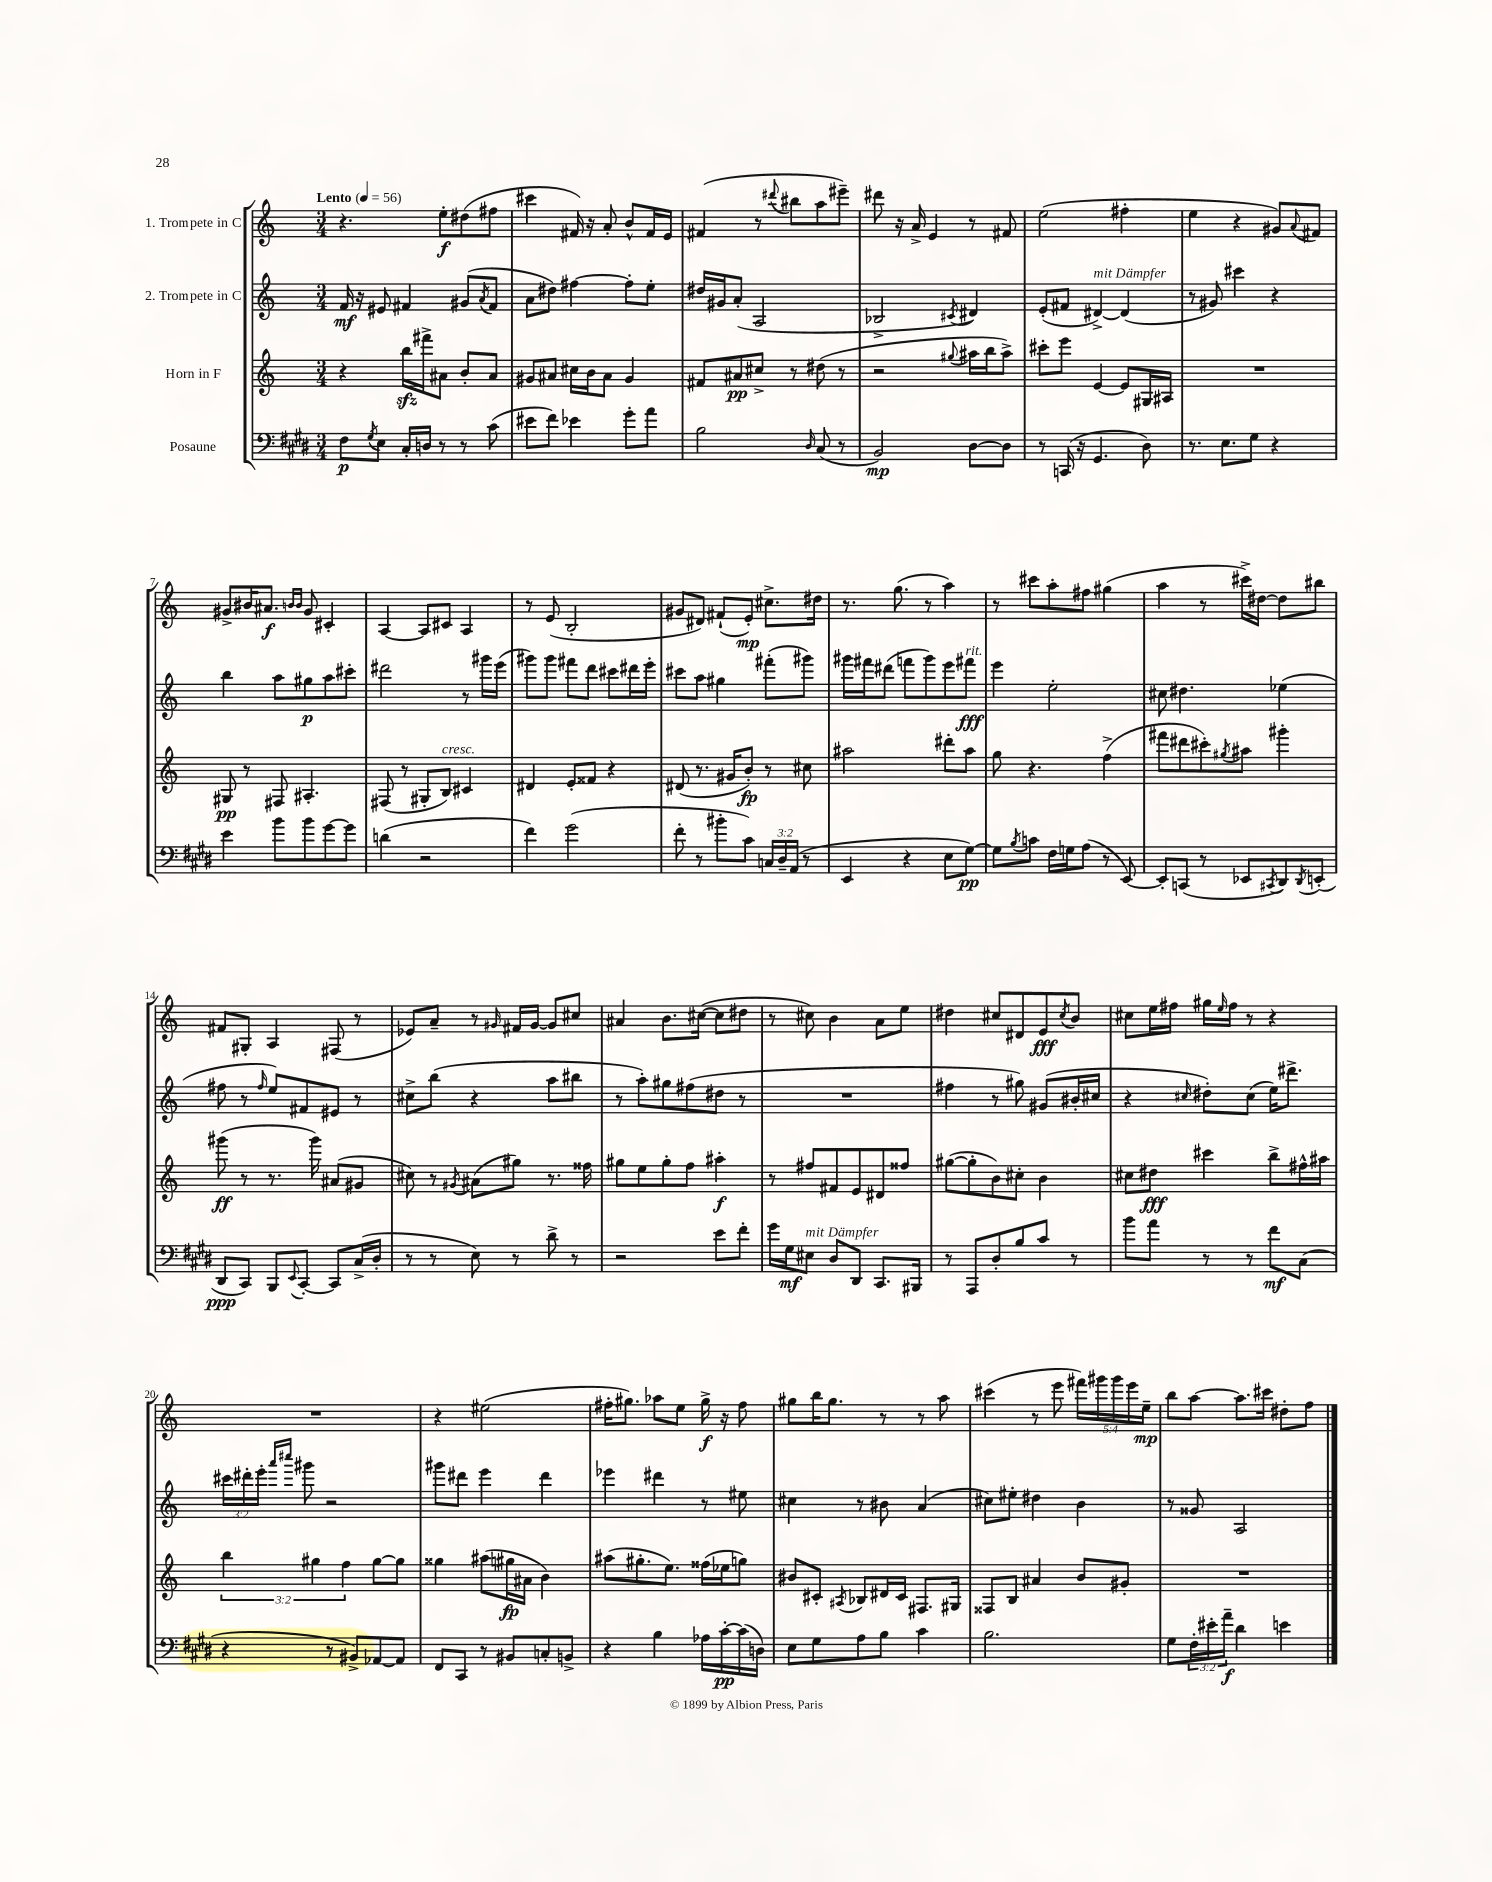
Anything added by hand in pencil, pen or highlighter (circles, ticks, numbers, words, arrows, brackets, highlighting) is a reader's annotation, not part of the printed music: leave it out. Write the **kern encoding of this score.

**kern	**kern	**kern	**kern
*staff4	*staff3	*staff2	*staff1
*clefF4	*clefG2	*clefG2	*clefG2
*k[f#c#g#d#]	*k[]	*k[]	*k[]
*M3/4	*M3/4	*M3/4	*M3/4
*MM56	*MM56	*MM56	*MM56
8F#	4r	16f	4.r
.	.	16r	.
8qG#	.	.	.
8E	.	8e#	.
16C#'	16bb	4f#	.
16D	16fff#^	.	.
8r	8a#	.	8ee'
8r	8b'	(8g#	(8dd#
.	.	8qa	.
(8c#	8a#	8f#	8ff#
=	=	=	=
8e#	8g#	8a	4ccc#
8f#)	8a#	8dd#)	.
4e-	16cc#	[4ff#	16f#)
.	16b	.	16r
.	8a#	.	8a'
8g#'	4g#	8ff#']	8b^^
8a	.	8ee'	16f#
.	.	.	16e
=	=	=	=
2B	8f#	16dd#	(4f#
.	.	16g#	.
.	8a#	(8a'	.
.	8cc#^	2A	8r
.	.	.	8qqddd#
.	8r	.	8bb#
16qqD#	.	.	.
(8C#	(8dd#	.	8aa
8r	8r	.	8eee#~)
=	=	=	=
2BB)	2r	2B-^	8ddd#
.	.	.	16r
.	.	.	16a^
.	.	.	4e
.	8qqgg#	8qc#	.
[8D#	16aa#	4d#)	8r
.	16bb	.	.
8D#]	8aa#^)	.	8f#
=	=	=	=
8r	8ccc#'	(8e'	(2ee
(16CC	8eee	8f#	.
16r	.	.	.
4.GG#	[4e	[4d#^)	.
.	8e]	(4d#]	4ff#'
8D#)	16G#	.	.
.	16A#	.	.
=	=	=	=
8.r	2.r	8r	4ee
.	.	8g#)	.
8.E	.	.	.
.	.	4ccc#	4r
8G#	.	.	.
4r	.	4r	8g#)
.	.	.	8qqa
.	.	.	8f#
=	=	=	=
4e	8G#	4bb	8g#^
.	8r	.	16b#
.	.	.	8.a#
8b	8F#	8aa	.
.	.	.	16qqb
.	.	.	16qqb
8b	4.A#'	8gg#	8g#
[8g#	.	8aa	4c#'
8g#]	.	8ccc#'	.
=	=	=	=
(4d	(8F#	2ddd#	[4A
.	8r	.	.
2r	8G#'	.	8A]
.	8B)	.	8c#
.	4c#	8r	4A
.	.	16ggg#	.
.	.	(16eee	.
=	=	=	=
4f#)	4d#	8ggg#)	8r
.	.	8ggg#	(8e
(2g#	8e'	8fff#	2B'
.	8f##	8ddd	.
.	4r	8ccc#	.
.	.	16ddd#	.
.	.	16eee'	.
=	=	=	=
8f#'	(8d#	8ccc#	8g#
8r	8.r	8aa	8d#)
8b#'	.	4gg#	(8f#`
.	16g#	.	.
8c#)	8b')	.	8e')
24C	8r	(8fff#'	8.cc#^
24D#~	.	.	.
(24AA	.	.	.
8r	8cc#	8ggg#)	.
.	.	.	16dd#
=	=	=	=
4EE	2aa#	16ggg#	8.r
.	.	16fff#	.
.	.	(8ddd#	.
.	.	.	(8.gg
4r	.	8fff	.
.	.	8ggg#)	8r
8E	8ddd#'	8eee	4aa)
[8G#)	8aa#	8fff#	.
=	=	=	=
8G#]	8gg	4eee	8r
8qB	.	.	.
8c	4.r	.	8ccc#
16F#	.	2ee'	8aa'
16G	.	.	.
(8A	.	.	8ff#
8r	(4ff^	.	(4gg#
[8EE)	.	.	.
=	=	=	=
8EE']	8fff#	8cc#	4aa
(8CC	8ddd#	4.dd#	.
8r	8ccc#')	.	8r
.	8qgg#	.	.
8EE-	8aa#	.	16ccc#^)
.	.	.	[16dd#
8qCC#	.	.	.
8DD#)	4ggg#'	(4ee-	8dd#]
8qDD#	.	.	.
(8EE'	.	.	8bb#
=	=	=	=
8DD#	(8ggg#	8ff#	8f#
8CC#)	8r	8r	8G#'
.	.	16qqff#	.
8BBB	8.r	8ee)	4A
8qqEE	.	.	.
[8CC#'	.	8f#	.
.	16ggg#)	.	.
8CC#]	(8a#	8e#	(8F#
(16C#^	8g#	8r	8r
16D#'	.	.	.
=	=	=	=
8r	8cc#)	8cc#^	8e-)
8r	8r	(8bb	8a~
.	8qg#	.	.
8E)	(8a#	4r	8r
.	.	.	16qqg#
8r	8gg#)	.	16f#
.	.	.	[16g#
8d#^	8.r	8aa	8g#]
8r	.	8bb#	8cc#
.	16ff##	.	.
=	=	=	=
2r	8gg#	8r	4a#
.	8ee	8aa')	.
.	8gg#'	8gg#	8.b
.	8ff	(8ff#	.
.	.	.	([16cc#
8e	4aa#'	8dd#	8cc#]
8f#'	.	8r	8dd#
=	=	=	=
16g#	8r	2.r	8r
16G#	.	.	.
8E#	8ff#	.	8cc#)
8D#	8f#	.	4b
8DD#	8e	.	.
8.CC#	8d#	.	8a
.	8ff##	.	8ee
16BBB#	.	.	.
=	=	=	=
8r	([8gg#	4ff#	4dd#
8AAA	8gg#']	.	.
8D#'	8b)	8r	8cc#
8B	8cc#'	8gg#)	8d#
8c#	4b	(8g#	8e
.	.	.	8qcc#
8r	.	16b#'	8b
.	.	16cc#	.
=	=	=	=
8b	8cc#	4r	8cc#
8a	8dd#	.	16ee
.	.	.	16ff#
.	.	16qqcc#	.
8r	4ccc#	8dd#')	16gg#
.	.	.	16qqee
.	.	.	16ff#
8r	.	(8cc#	8r
8f#	8bb^	16ee)	4r
.	.	8.ddd#^	.
(8C#	16ff#^^	.	.
.	16aa#	.	.
=	=	=	=
4r	6bb	24ccc#	2.r
.	.	24ddd#'	.
.	.	24eee'	.
.	.	16qqaaa	.
.	.	16qqcccc#	.
.	.	8ggg#	.
.	6gg#	.	.
8r	.	2r	.
.	6ff	.	.
8BB#^)	.	.	.
[8AA-	[8gg#	.	.
8AA-]	8gg#]	.	.
=	=	=	=
8FF#	4gg##	8ggg#	4r
8CC#	.	8ddd#	.
8r	(8aa#	4eee	(2ee#
8BB#	16gg#	.	.
.	16a#	.	.
8C'	4b)	4ddd#	.
8BB^	.	.	.
=	=	=	=
4r	(8aa#	4eee-	16ff#'
.	.	.	8.gg#)
.	8.gg#'	.	.
4B	.	4ddd#	8aa-
.	8.ee)	.	.
.	.	.	8ee
16A-	(16ff##	8r	16gg#^
[16c#'	16ee-	.	16r
(16c#]	8gg)	8ee#	8ff#
16D)	.	.	.
=	=	=	=
8E	8b#	4cc#	8gg#
8G#	8c#'	.	16bb
.	.	.	8.gg#
.	8qA#	.	.
8A	8B-	8r	.
8B	16d#	8b#	8r
.	16c#	.	.
4c#	8.F#	(4a	8r
.	.	.	8aa
.	16G#	.	.
=	=	=	=
2.B	8F##	8cc#)	(4ccc#
.	8B	8ee#'	.
.	4a#	4dd#	8r
.	.	.	8eee
.	8b	4b	20fff#)
.	.	.	20ggg#
.	.	.	20ggg#
.	8g#'	.	.
.	.	.	20eee
.	.	.	20ee~
=	=	=	=
8G#	2.r	8r	8bb
24F#'	.	8g##	[8aa
24e#'	.	.	.
24a~	.	.	.
4d#	.	2A	8.aa]
.	.	.	16ccc#
4e	.	.	8dd#'
.	.	.	8ff
==	==	==	==
*-	*-	*-	*-
